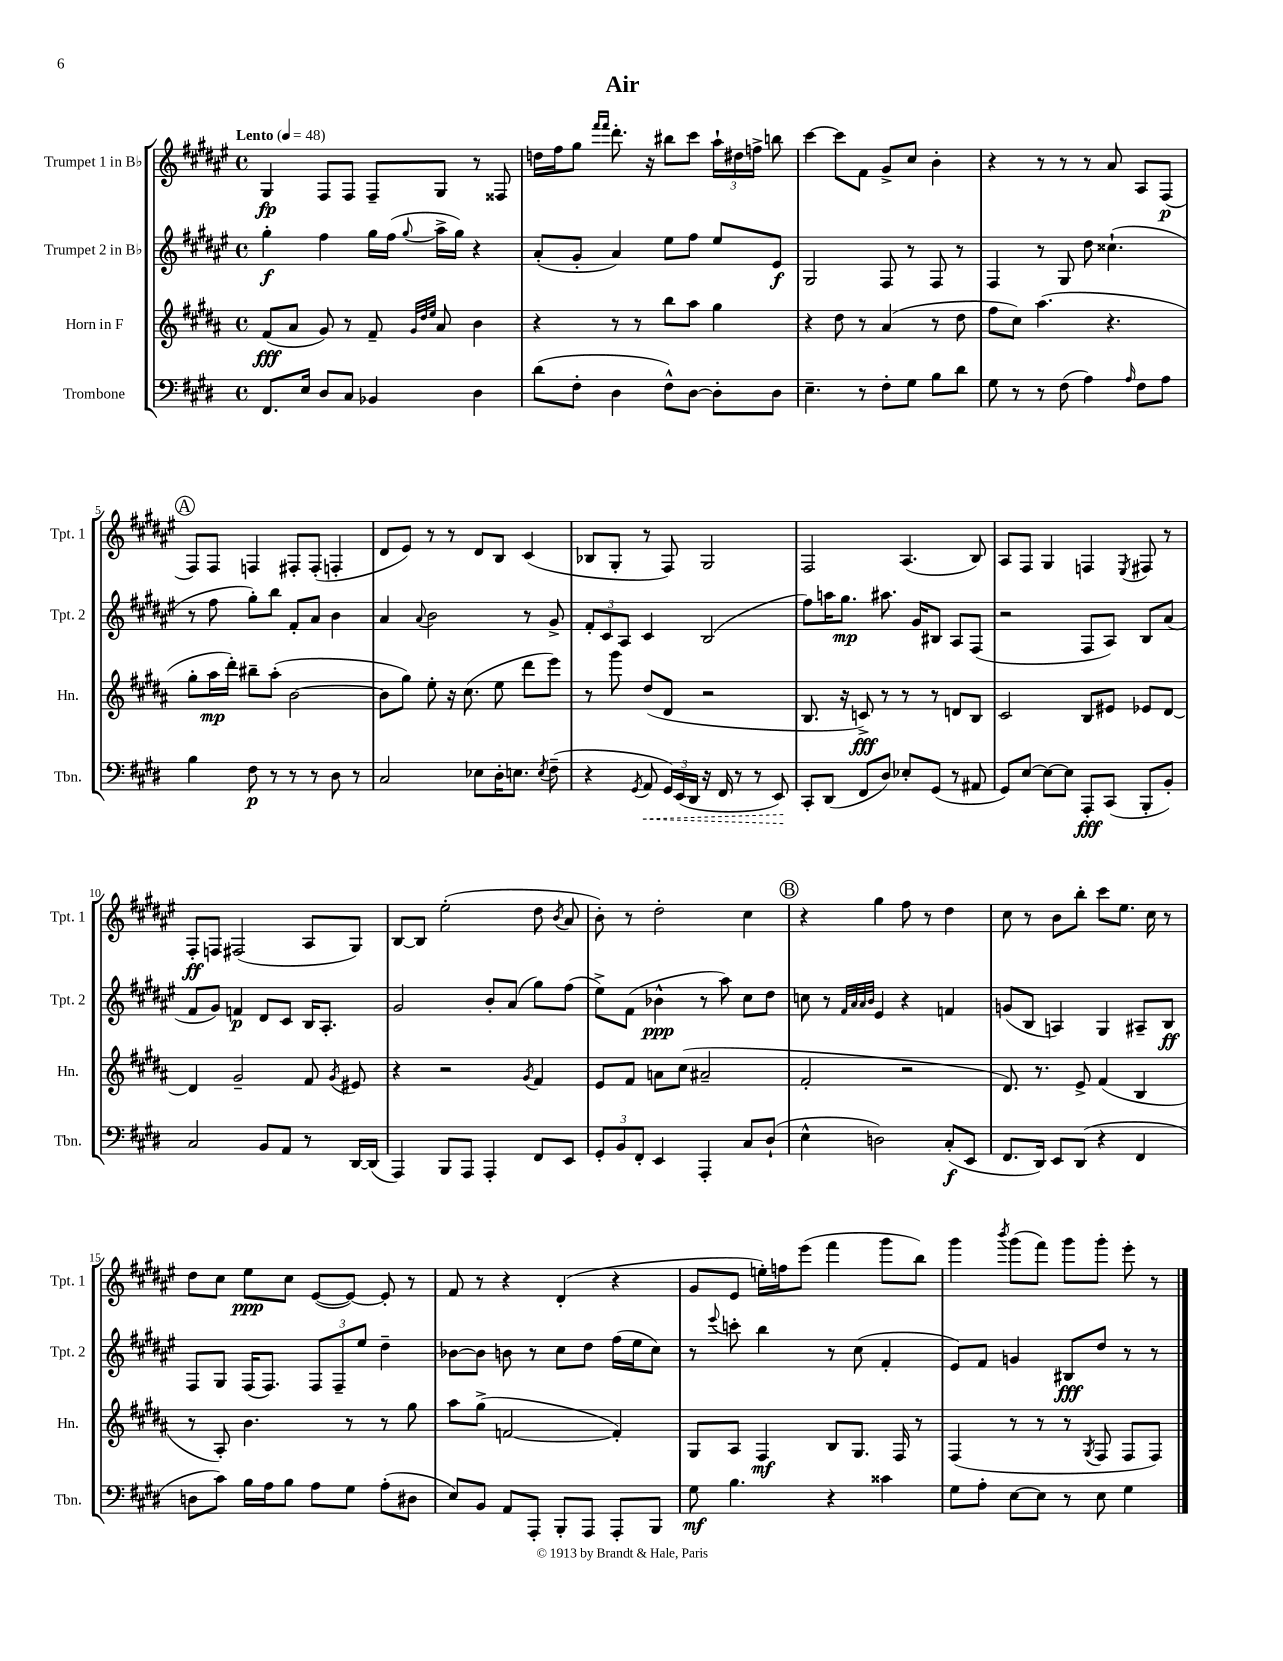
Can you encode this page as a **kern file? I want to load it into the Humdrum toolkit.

**kern	**kern	**kern	**kern
*staff4	*staff3	*staff2	*staff1
*clefF4	*clefG2	*clefG2	*clefG2
*k[f#c#g#d#]	*k[f#c#g#d#a#]	*k[f#c#g#d#a#e#]	*k[f#c#g#d#a#e#]
*M4/4	*M4/4	*M4/4	*M4/4
*met(c)	*met(c)	*met(c)	*met(c)
*MM48	*MM48	*MM48	*MM48
8.FF#/L	(8f#/L	4gg#'\	4G#/
.	8a#/J	.	.
16E/Jk	.	.	.
8D#/L	8g#/)	4ff#\	8F#/L
8C#/J	8r	.	8F#/J
4BB-/	8f#~/	16gg#\LL	8F#~/L
.	.	(16ff#\JJ	.
.	32qqg#/LLL	.	.
.	32qqdd#/	.	.
.	32qqee/JJJ	8qqgg#/	.
.	8a#/	16aa#^\LL	8G#/J
.	.	16gg#\JJ)	.
4D#\	4b\	4r	8r
.	.	.	8F##/
=	=	=	=
(8d#\L	4r	(8a#'/L	16dd\LL
.	.	.	16ff#\J
8F#'\J	.	8g#'/J	8gg#\J
.	.	.	16qqfff#/LL
.	.	.	16qqfff#/JJ
4D#\	8r	4a#/)	8.ddd#'\
.	8r	.	.
.	.	.	16r
8F#^^\L)	8bb\L	8ee#\L	8bb#\L
[8D#\J	8aa#\J	8ff#\J	8ccc#\J
8D#'\]L	4gg#\	8ee#/L	24aa#`\LL
.	.	.	24dd#\
.	.	.	24ff^\JJ
8D#\J	.	8e#/J	8bb\
=	=	=	=
4.E~\	4r	2G#/	[4ccc#\
.	8dd#\	.	8ccc#\]L
8r	8r	.	8f#\J
8F#'\L	(4a#/	8F#/	8g#^/L
8G#\J	.	8r	8cc#/J
8B\L	8r	8F#/	4b'\
8d#\J	8dd#\	8r	.
=	=	=	=
8G#\	8ff#\L	4F#/	4r
8r	8cc#\J)	.	.
8r	(4.aa#\	8r	8r
(8F#\	.	8G#/	8r
4A\)	.	8dd#\	8r
.	4.r	(4.cc##`\	8a#/
16qqA/	.	.	.
8F#\L	.	.	8A#/L
8A\J	.	.	(8F#/J
=	=	=	=
4B\	8gg#'\L	8r	8F#/L)
.	16aa#\L	8ff#\	8F#/J
.	16ddd#'\JJ)	.	.
8F#\	8bb#~\L	8gg#'\L)	4F/
8r	(8aa#'\J	8bb\J	.
8r	[2b\	8f#'/L	8F#'/L
8r	.	8a#/J	(8F#'/J
8D#\	.	4b\	4F'/
8r	.	.	.
=	=	=	=
2C#/	8b\]L	4a#/	8d#/L
.	8gg#\J)	.	8e#/J)
.	.	8qqa#/	.
.	8ee'\	2b\	8r
.	16r	.	8r
.	(8.cc#\	.	.
8E-\L	.	.	8d#/L
16D#'\K	8ee\	.	8B/J
8.E\J	.	.	.
.	8ddd#\L	8r	(4c#/
8qE/	.	.	.
(8F#~\	8eee\J)	8g#^/	.
=	=	=	=
4r	8r	12f#'/L	8B-/L
.	.	12c#/	.
.	8ggg#\	.	8G#'/J
.	.	12A#/J	.
8qGG#/	.	.	.
8AA/	(8dd#/L	4c#/	8r
24GG#/LL)	8d#/J	.	8F#/)
(24EE/	.	.	.
24DD#/JJ	.	.	.
16r	2r	(2B/	2G#/
16FF#/	.	.	.
8r	.	.	.
8r	.	.	.
8EE/)	.	.	.
=	=	=	=
8CC#'/L	8.B/	8ff#\L)	2F#/
(8DD#/J	.	16aa\K	.
.	16r	8.gg#\J	.
8FF#/L	8c^/)	.	.
8D#/J)	8r	8.aa#\	.
8E-'/L	8r	.	(4.A#/
.	.	16g#/LK	.
(8GG#/J	8r	8B#/J	.
8r	8d/L	8A#/L	.
8AA#/	8B/J	(8F#/J	8B/)
=	=	=	=
8GG#/L)	2c#/	2r	8A#/L
[8E/J	.	.	8F#/J
8E\_L	.	.	4G#/
8E\]J	.	.	.
8AAA'/L	8B/L	8F#/L	4F/
(8CC#/J	8e#/J	8A#/J)	.
.	.	.	8qE#/
8BBB'/L	8e-/L	8B/L	8F#/
8BB'/J)	[8d#/J	(8a#/J	8r
=	=	=	=
2C#/	4d#/]	8f#/L	8F#'/L
.	.	8g#/J)	8F/J
.	2g#~/	4f/	(2F#/
8BB/L	.	8d#/L	.
8AA/J	.	8c#/J	.
8r	8f#/	16B/LK	8A#/L
.	.	8.A#'/J	.
.	8qg#/	.	.
[16DD#/LL	8e#/	.	8G#/J)
(16DD#/]JJ	.	.	.
=	=	=	=
4AAA/)	4r	2g#/	[8B/L
.	.	.	8B/]J
8BBB/L	2r	.	(2ee#'\
8AAA/J	.	.	.
4AAA'/	.	8b'/L	.
.	.	(8a#/J	.
.	8qg#/	.	.
8FF#/L	4f#/	8gg#\L)	8dd#\
.	.	.	8qb/
8EE/J	.	(8ff#\J	8a#/
=	=	=	=
12GG#'/L	8e/L	8ee#^\L)	8b'\)
12BB/	.	.	.
.	8f#/J	(8f#\J	8r
12FF#'/J	.	.	.
4EE/	8a\L	4b-^^\	2dd#'\
.	(8cc#\J	.	.
4AAA'/	2a#~/	8r	.
.	.	8aa#\)	.
8C#/L	.	8cc#\L	4cc#\
(8D#`/J	.	8dd#\J	.
=	=	=	=
4E^^\	2f#'/	8cc\	4r
.	.	8r	.
.	.	32qqf#/LLL	.
.	.	32qqa#/	.
.	.	32qqa#/	.
.	.	32qqb/JJJ	.
2D\)	.	4e#/	4gg#\
.	2r	4r	8ff#\
.	.	.	8r
(8C#'/L	.	4f/	4dd#\
8EE/J	.	.	.
=	=	=	=
8.FF#/L	8.d#/)	(8g/L	8cc#\
.	.	8B/J	8r
16DD#/Jk)	8.r	.	.
8EE/L	.	4A/)	8b\L
(8DD#/J	8e^/	.	8bb'\J
4r	(4f#/	4G#/	8ccc#\L
.	.	.	8.ee#\J
4FF#/	4B/	8A#~/L	.
.	.	.	16cc#\
.	.	8B/J	8r
=	=	=	=
8D\L	8r	8F#/L	8dd#\L
8c#\J)	8A#'/)	8G#/J	8cc#\J
16B\LL	4.b\	(16F#/LK	8ee#\L
16A\J	.	8.F#/J)	.
8B\J	.	.	8cc#\J
8A\L	.	12F#/L	([8e#/L
.	.	12F#~/	.
8G#\J	8r	.	8e#/_J)
.	.	12ee#/J	.
(8A'\L	8r	4dd#~\	8e#'/]
8D#\J	8gg#\	.	8r
=	=	=	=
8E/L)	8aa#\L	[8b-\L	8f#/
8BB/J	(8gg#^\J	8b-\]J	8r
8AA/L	[2f/	8b\	4r
8AAA'/J	.	8r	.
8BBB'/L	.	8cc#\L	(4d#'/
8AAA/J	.	8dd#\J	.
8AAA'/L	4f'/])	(16ff#\LL	4r
.	.	16ee#\J	.
8BBB/J	.	8cc#\J)	.
=	=	=	=
8G#\	8G#/L	8r	8g#/L
.	.	8qqeee#/	.
4.B\	8A#/J	8ccc'\	8e#/J
.	4F#/	4bb\	16ee'\LL)
.	.	.	16ff\J
.	.	.	(8eee#\J
4r	8B/L	8r	4fff#\
.	8.G#/J	(8cc#\	.
4c##\	.	4f#'/	8ggg#\L
.	16F#/	.	.
.	8r	.	8bb\J)
=	=	=	=
8G#\L	(4F#/	8e#/L)	4ggg#\
8A'\J	.	8f#/J	.
.	.	.	8qbbb/
[8E\L	8r	4g/	(8ggg#\L
8E\]J	8r	.	8fff#\J)
8r	8r	8B#/L	8ggg#\L
.	8qG#/	.	.
8E\	8F#/	8dd#/J	8ggg#'\J
4G#\	8F#/L	8r	8eee#'\
.	8F#/J)	8r	8r
==	==	==	==
*-	*-	*-	*-
